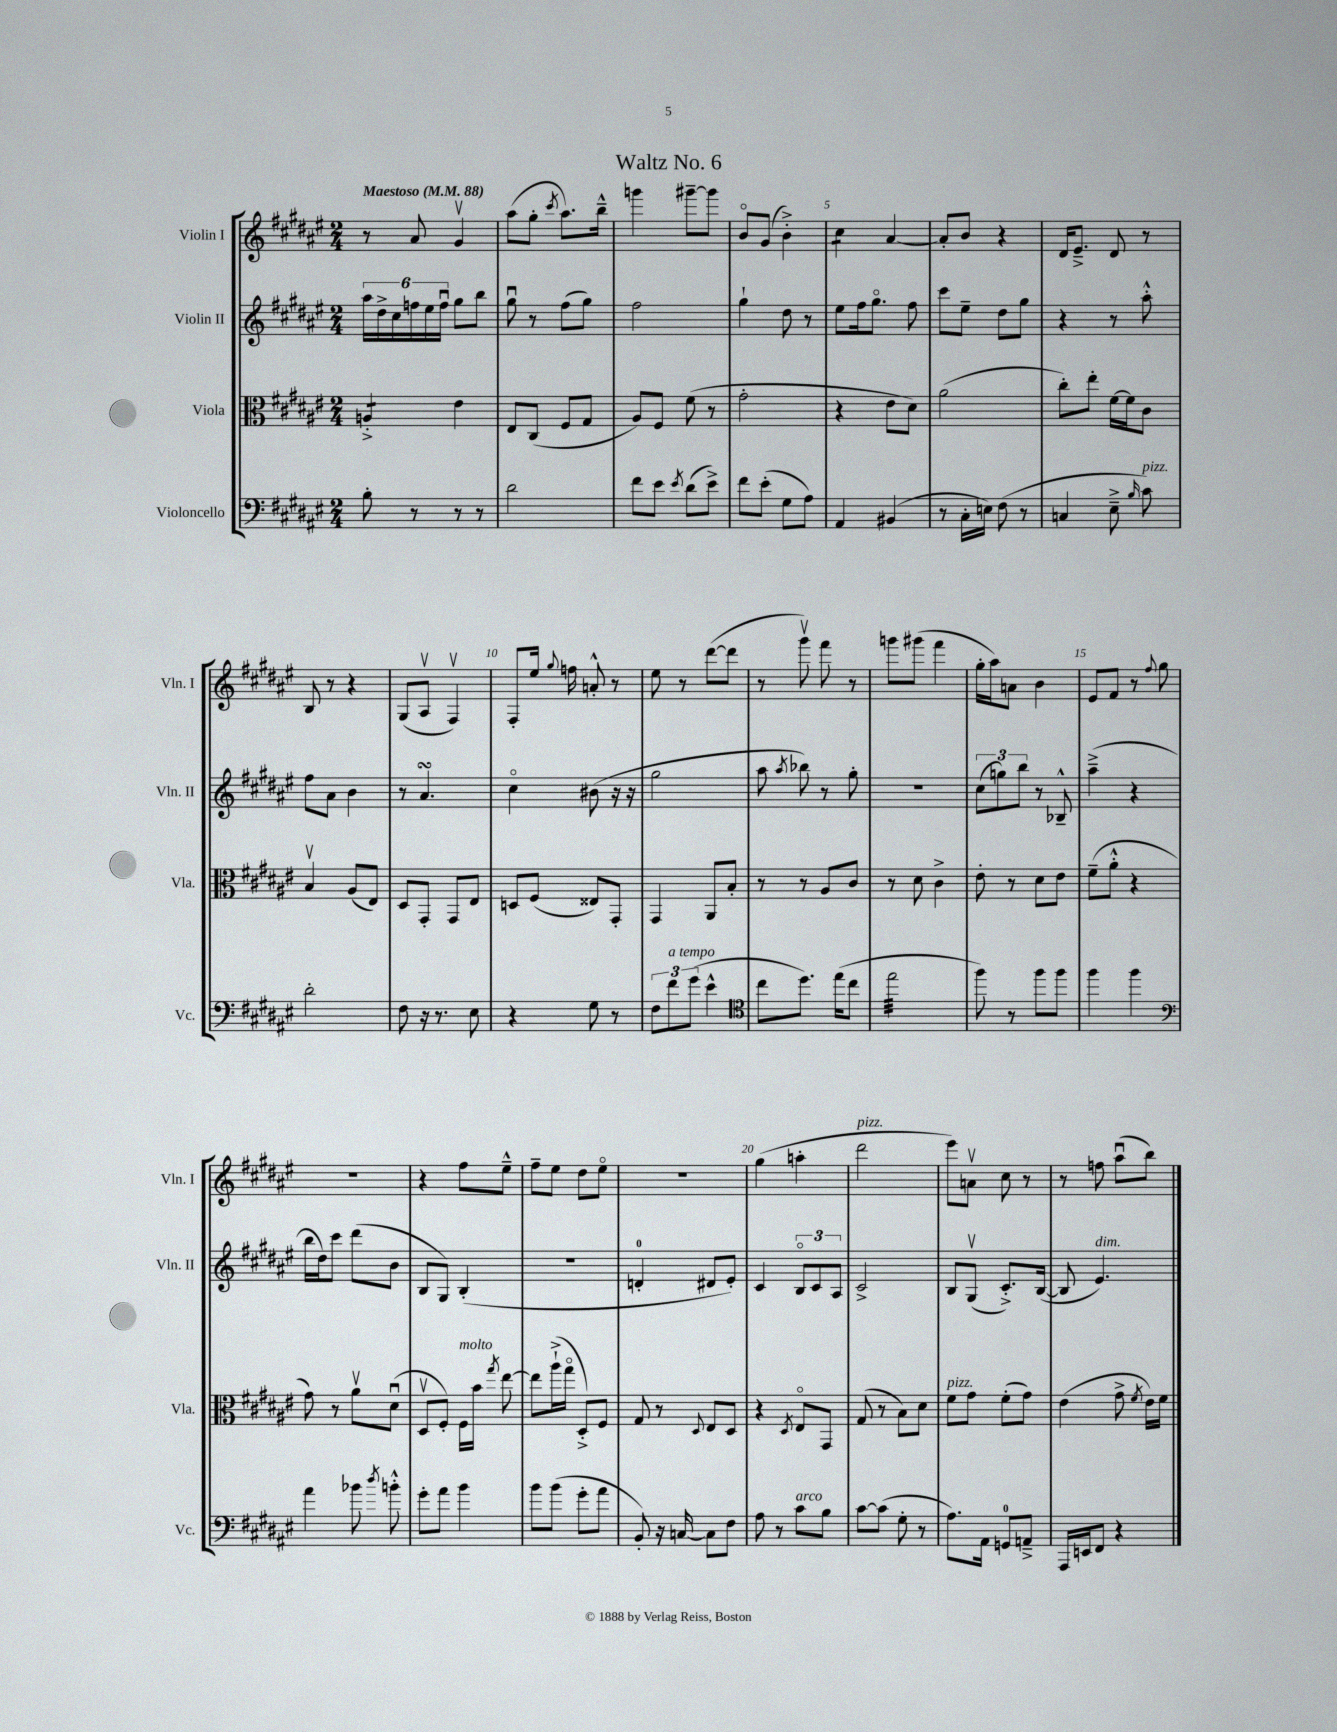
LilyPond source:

\header { title = "Waltz No. 6" }
<<
\new StaffGroup <<
\new Staff = "s0" \with { instrumentName = "Violin I" shortInstrumentName = "Vln. I" } {
    \clef treble \key fis \major \numericTimeSignature \time 2/4 \tempo "Maestoso" 4 = 88
    \autoBeamOff r8 ais'8 gis'4\upbow |
    ais''8[( gis''8]-. \acciaccatura { cis'''8 } ais''8.[) b''16]---^ |
    g'''4 gis'''8[~-- gis'''8] |
    b'8[\flageolet gis'8]( b'4-.->) |
    cis''4:8 ais'4~ |
    ais'8[-. b'8] r4 |
    dis'16[ eis'8.]---> dis'8 r8 |
    b8 r8 r4 |
    gis8[( ais8]\upbow fis4\upbow) |
    fis8[-. eis''16] \appoggiatura { gis''8 } f''16 a'8-.-^ r8 |
    eis''8 r8 dis'''8[~( dis'''8] |
    r8 gis'''8\upbow) fis'''8 r8 |
    g'''8[ gis'''8]( fis'''4 |
    gis''16[-. ais''16) a'8] b'4 |
    eis'8[ fis'8] r8 \appoggiatura { fis''8 } gis''8 |
    r2 |
    r4 fis''8[ eis''8]---^ |
    fis''8[-- eis''8] dis''8[ eis''8]\flageolet |
    r2 |
    gis''4( a''4-. |
    dis'''2^\markup { \italic "pizz." } |
    eis'''8[) a'8]\upbow cis''8 r8 |
    r8 f''8 ais''8[\downbow( b''8]) \bar "|." |
}
\new Staff = "s1" \with { instrumentName = "Violin II" shortInstrumentName = "Vln. II" } {
    \clef treble \key fis \major \numericTimeSignature \time 2/4
    \autoBeamOff \tuplet 6/4 { ais''16[ dis''16-> cis''16 f''16 eis''16 f''16]\downbow } gis''8[ b''8] |
    gis''8\downbow r8 fis''8[( gis''8]) |
    fis''2 |
    gis''4-! dis''8 r8 |
    eis''8[ fis''16 gis''8.]\flageolet fis''8 |
    cis'''8[ eis''8]-- dis''8[ gis''8] |
    r4 r8 ais''8-.-^ |
    fis''8[ ais'8] b'4 |
    r8 ais'4.\turn |
    cis''4\flageolet bis'8( r16 r16 |
    gis''2 |
    ais''8 \acciaccatura { ais''8 } bes''8) r8 gis''8-. |
    r2 |
    \tuplet 3/2 { cis''8[( g''8) b''8] } r8 bes8---^ |
    ais''4--->( r4 |
    b''16[ dis''16) cis'''8] dis'''8[( b'8] |
    b8[ gis8]) b4-.( |
    r2 |
    d'4-0-. dis'8[ eis'8]-.) |
    cis'4 \tuplet 3/2 { b8[\flageolet cis'8 ais8] } |
    cis'2-> |
    b8[ gis8]\upbow( cis'8.[-.->) b16]~( |
    b8 eis'4.^\markup { \italic "dim." }) \bar "|." |
}
\new Staff = "s2" \with { instrumentName = "Viola" shortInstrumentName = "Vla." } {
    \clef alto \key fis \major \numericTimeSignature \time 2/4
    \autoBeamOff a4:8-.-> eis'4 |
    eis8[ cis8]( fis8[ gis8] |
    ais8[) fis8] fis'8( r8 |
    gis'2-. |
    r4 eis'8[ dis'8]) |
    ais'2( |
    cis''8[-.) eis''8]-. fis'16[~ fis'16 cis'8] |
    b4\upbow ais8[( eis8]) |
    dis8[ gis,8]-. gis,8[ eis8] |
    d8[ fis8]( eisis8[) gis,8]-. |
    gis,4 ais,8[ b8]-. |
    r8 r8 ais8[ cis'8] |
    r8 dis'8 cis'4-> |
    eis'8-. r8 dis'8[ eis'8] |
    fis'8[--( ais'8]-.-^ r4 |
    gis'8) r8 ais'8[\upbow dis'8]\downbow( |
    dis8[\upbow fis8]-.) fis16[^\markup { \italic "molto" } b'16] \acciaccatura { gis''8 } eis''8~ |
    eis''8[ ais''16-!->( gis''16]\flageolet dis8[-.->) fis8] |
    gis8 r8 \appoggiatura { dis8 } eis8[ dis8] |
    r4 \acciaccatura { dis8 } eis8[\flageolet gis,8] |
    gis8( r8 b8[) dis'8] |
    fis'8[^\markup { \italic "pizz." } gis'8] fis'8[-.( gis'8]) |
    eis'4( gis'8-> \acciaccatura { fis'8 } eis'16[) fis'16] \bar "|." |
}
\new Staff = "s3" \with { instrumentName = "Violoncello" shortInstrumentName = "Vc." } {
    \clef bass \key fis \major \numericTimeSignature \time 2/4
    \autoBeamOff b8-. r8 r8 r8 |
    dis'2 |
    fis'8[ eis'8] \acciaccatura { eis'8 } dis'8[( eis'8]->) |
    fis'8[ eis'8]-.( gis8[ ais8]) |
    ais,4 bis,4( |
    r8 cis16[-. e16]) fis8( r8 |
    c4 eis8---> \grace { b16 } cis'8^\markup { \italic "pizz." }) |
    dis'2-. |
    fis8 r16 r8. eis8 |
    r4 gis8 r8 |
    \tuplet 3/2 { fis8[ fis'8^\markup { \italic "a tempo" } gis'8]( } eis'4-^ |
    \clef tenor cis''8[ dis''8.]) eis''16[( cis''8] |
    eis''2:32 |
    fis''8) r8 fis''8[ fis''8] |
    fis''4 fis''4 |
    \clef bass ais'4 bes'8 \acciaccatura { dis''8 } b'8-.-^ |
    gis'8[-. ais'8] b'4 |
    b'8[ b'8]( gis'8[-. ais'8] |
    b,8-.) r16 c16~ c8[ fis8] |
    ais8 r8 cis'8[^\markup { \italic "arco" } b8] |
    cis'8[~ cis'8]( gis8-. r8 |
    ais8.[) ais,16] g,8[-0 a,8]---> |
    ais,,16[ e,16 fis,8] r4 \bar "|." |
}
>>
>>
\layout { \context { \Score \override BarNumber.break-visibility = ##(#f #t #t) barNumberVisibility = #(every-nth-bar-number-visible 5) } }
